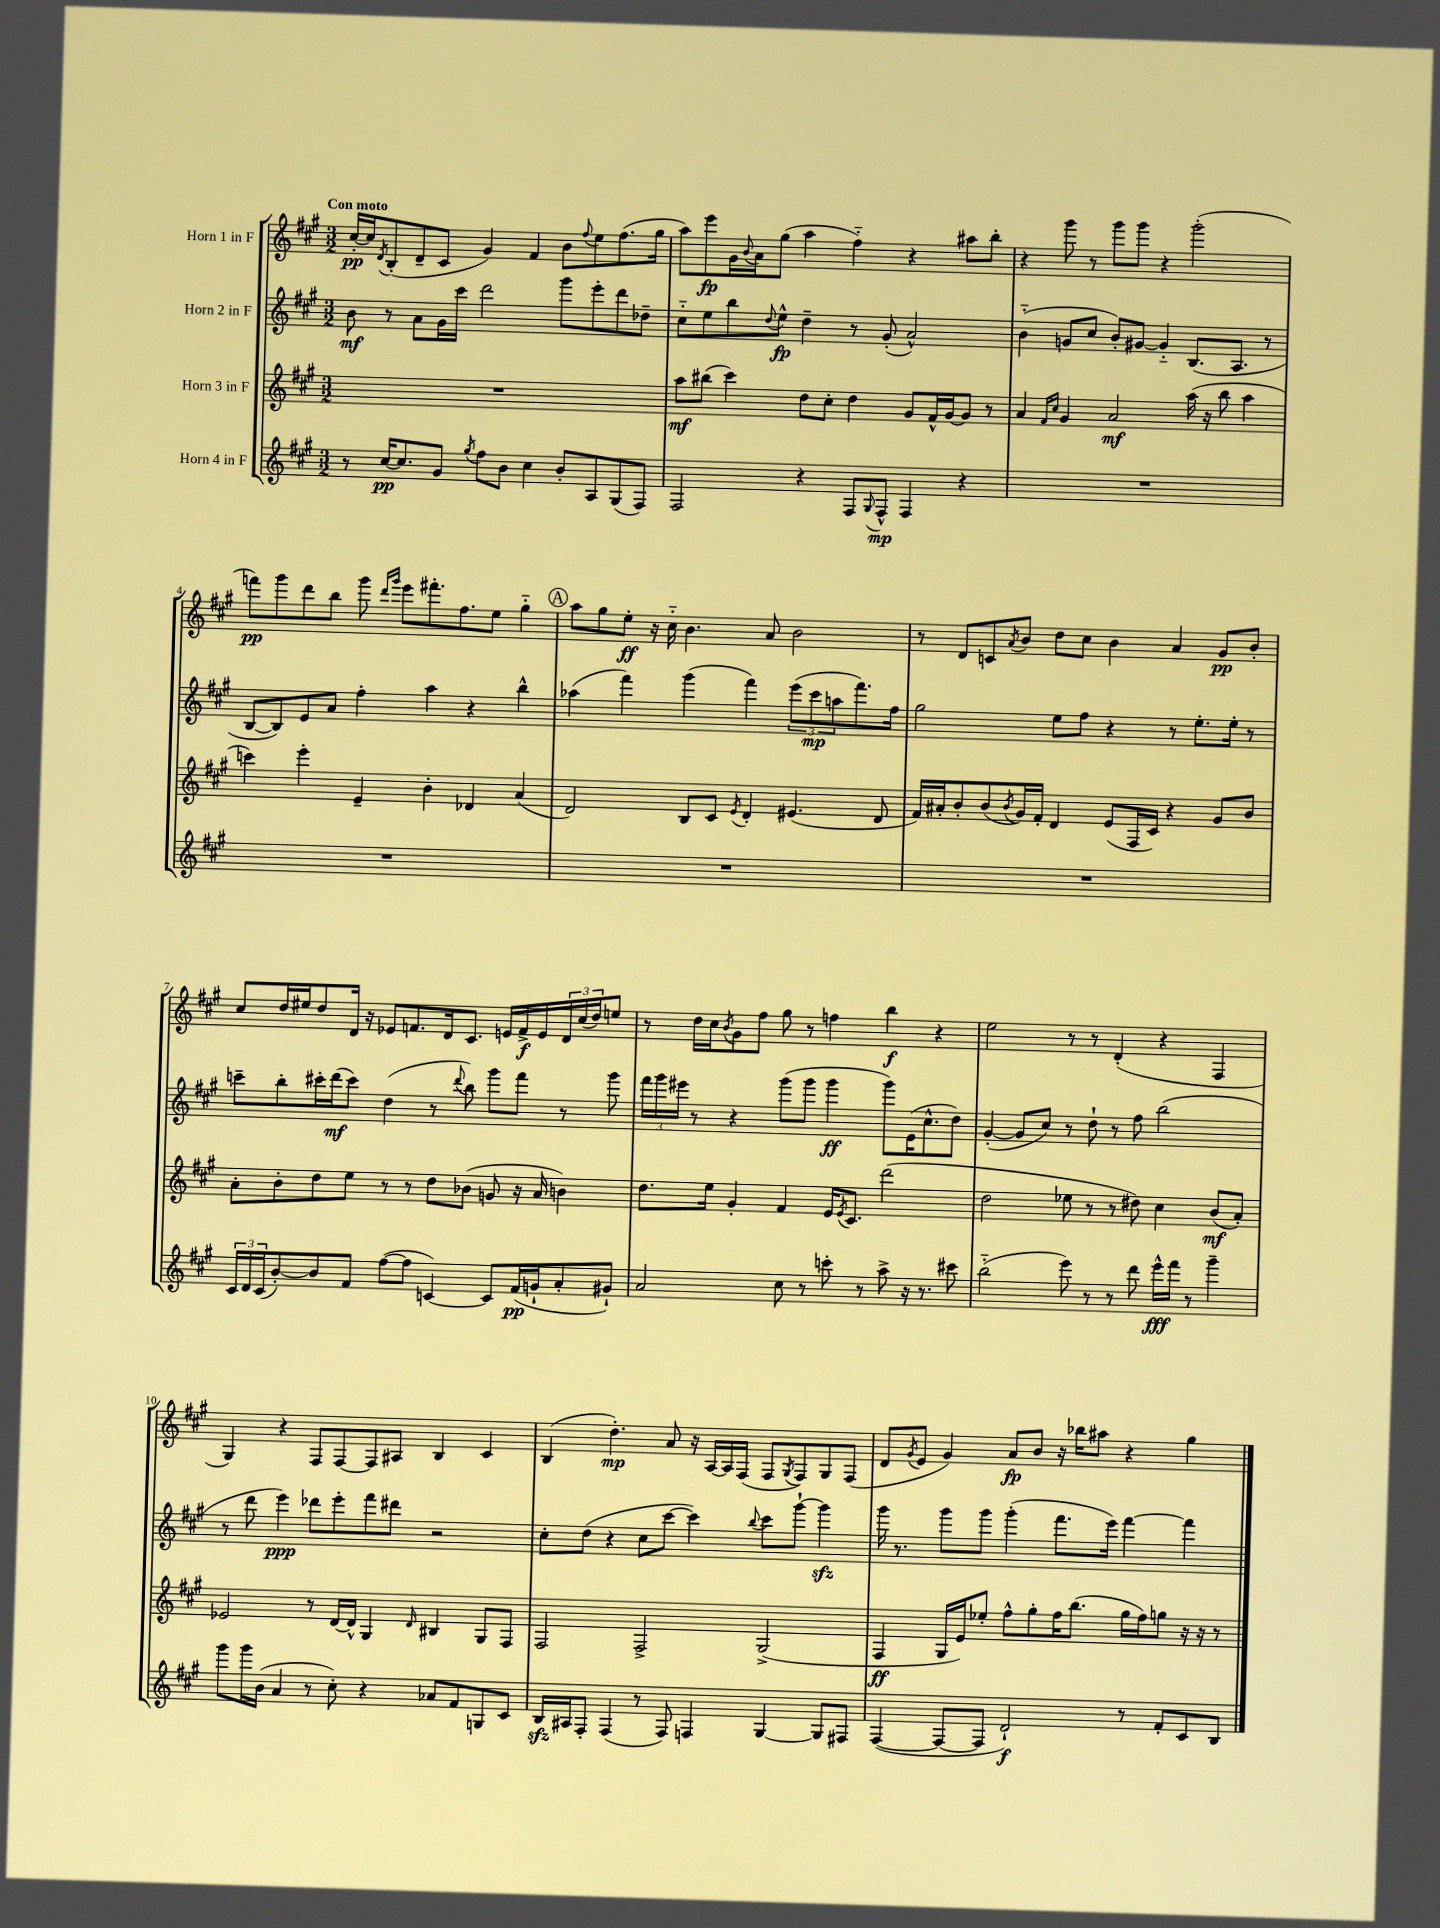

**kern	**dynam	**kern	**dynam	**kern	**dynam	**kern	**dynam
*part4	*part4	*part3	*part3	*part2	*part2	*part1	*part1
*staff4	*staff4	*staff3	*staff3	*staff2	*staff2	*staff1	*staff1
*I"Horn 4 in F	*	*I"Horn 3 in F	*	*I"Horn 2 in F	*	*I"Horn 1 in F	*
*clefG2	*	*clefG2	*	*clefG2	*	*clefG2	*
*k[f#c#g#]	*	*k[f#c#g#]	*	*k[f#c#g#]	*	*k[f#c#g#]	*
*M3/2	*	*M3/2	*	*M3/2	*	*M3/2	*
=1	=1	=1	=1	=1	=1	=1	=1
!	!	!	!	!	!	!LO:TX:a:B:t=Con moto	!
8r	.	1.r	.	8b\	mf	[16cc#'/LL	pp
.	.	.	.	.	.	16cc#/J]	.
.	.	.	.	.	.	8qd/	.
[16cc#/KL	pp	.	.	8r	.	(8B'/	.
8.cc#/]	.	.	.	.	.	.	.
.	.	.	.	8a\L	.	8d~/	.
8g#/J	.	.	.	16g#\L	.	8c#/J	.
.	.	.	.	16ccc#\JJ	.	.	.
8qgg#/	.	.	.	.	.	.	.
8ff#\L	.	.	.	2ddd\	.	4g#/)	.
8b\J	.	.	.	.	.	.	.
4cc#\	.	.	.	.	.	4f#/	.
8b'/L	.	.	.	8ggg#\L	.	8b\L	.
.	.	.	.	.	.	8qqff#/	.
8A/	.	.	.	8eee'\	.	8ee\	.
(8G#/	.	.	.	8ddd\	.	(8.ff#\	.
8F#/J)	.	.	.	8dd-X~\J	.	.	.
.	.	.	.	.	.	16gg#\Jk	.
=2	=2	=2	=2	=2	=2	=2	=2
2F#/	.	8aa\L	mf	8cc#\L	.	8aa\L)	.
.	.	(8bb#X\J	.	8ee\	.	8eee\	fp
.	.	4ccc#\)	.	8bb\	.	16g#\L	.
.	.	.	.	.	.	8qqb/	.
.	.	.	.	.	.	16a\J	.
.	.	.	.	8qqdd/	.	.	.
.	.	.	.	8ee^^\J	fp	(8gg#\J	.
4r	.	8dd\L	.	4dd~\	.	4aa\	.
.	.	8cc#'\J	.	.	.	.	.
8F#/L	.	4dd\	.	8r	.	4ff#\)	.
8qqG#/	.	.	.	.	.	.	.
8F#^^/J	mp	.	.	(8g#'/	.	.	.
4F#/	.	8g#/L	.	2a^^/)	.	4r	.
.	.	16f#^^/L	.	.	.	.	.
.	.	[16g#/J	.	.	.	.	.
4r	.	8g#/J]	.	.	.	8aa#X\L	.
.	.	8r	.	.	.	8bb'\J	.
=3	=3	=3	=3	=3	=3	=3	=3
1.r	.	4a/	.	(4b\	.	4r	.
.	.	16qqf#/LL	.	.	.	.	.
.	.	16qqcc#/JJ	.	.	.	.	.
.	.	4g#/	.	8gn/L	.	8ggg#\	.
.	.	.	.	8cc#/J	.	8r	.
.	.	2a/	mf	8b'/L)	.	8ggg#\L	.
.	.	.	.	[8g#X/J	.	8ggg#\J	.
.	.	.	.	4g#/]	.	4r	.
.	.	(16aa\	.	(8.B/L	.	(2ggg#'\	.
.	.	16r	.	.	.	.	.
.	.	8bb\	.	.	.	.	.
.	.	.	.	8.A/J	.	.	.
.	.	4aa\	.	.	.	.	.
.	.	.	.	8r	.	.	.
!!LO:LB:g=z
=4	=4	=4	=4	=4	=4	=4	=4
1.r	.	4cccn\)	.	[8B/L	.	8fffn\L)	pp
.	.	.	.	8B/])	.	8ggg#\	.
.	.	4eee'\	.	8e/	.	8ddd\	.
.	.	.	.	8a/J	.	8bb\J	.
.	.	4e~/	.	4ff#'\	.	8ggg#\	.
.	.	.	.	.	.	16qqddd/LL	.
.	.	.	.	.	.	16qqggg#/JJ	.
.	.	.	.	.	.	8eee\L	.
.	.	4b'\	.	4aa\	.	8.fff#X'\	.
.	.	.	.	.	.	8.ff#\	.
.	.	4d-X/	.	4r	.	.	.
.	.	.	.	.	.	8ee\J	.
.	.	(4a/	.	4bb^^\	.	4gg#\	.
!!LO:REH:place=s1:t=A
=5	=5	=5	=5	=5	=5	=5	=5
1.r	.	2d/)	.	(4aa-X\	.	8aa\L	.
.	.	.	.	.	.	8gg#\	.
.	.	.	.	4fff#\)	.	8ee'\J	ff
.	.	.	.	.	.	16r	.
.	.	.	.	.	.	16cc#\	.
.	.	8B/L	.	(4ggg#\	.	4.b\	.
.	.	8c#/J	.	.	.	.	.
.	.	8qe/	.	.	.	.	.
.	.	4d'/	.	4fff#\)	.	.	.
.	.	.	.	.	.	8a/	.
.	.	(4.e#X/	.	(12eee\L	.	2b\	.
.	.	.	.	12ccc#\	mp	.	.
.	.	.	.	12aan\	.	.	.
.	.	.	.	8.fff#\)	.	.	.
.	.	8d/	.	.	.	.	.
.	.	.	.	16ff#\Jk	.	.	.
=6	=6	=6	=6	=6	=6	=6	=6
1.r	.	16f#/LL)	.	2gg#\	.	8r	.
.	.	16a#X'/J	.	.	.	.	.
.	.	8b'/	.	.	.	8d/L	.
.	.	(8b/	.	.	.	8cn/	.
.	.	8qb/	.	.	.	8qa/	.
.	.	16g#/L)	.	.	.	8b/J	.
.	.	16f#'/JJ	.	.	.	.	.
.	.	4d/	.	8ee\L	.	8dd\L	.
.	.	.	.	8ff#\J	.	8cc#\J	.
.	.	(8e/L	.	4r	.	4b\	.
.	.	16F#/L	.	.	.	.	.
.	.	16c#/JJ)	.	.	.	.	.
.	.	4r	.	8r	.	4a/	.
.	.	.	.	8.ee'\L	.	.	.
.	.	8g#/L	.	.	.	8g#/L	pp
.	.	.	.	16ee'\Jk	.	.	.
.	.	8b/J	.	8r	.	8b'/J	.
!!LO:LB:g=z
=7	=7	=7	=7	=7	=7	=7	=7
24c#/LL	.	8a'\L	.	8cccn~\L	.	8cc#/L	.
24d/	.	.	.	.	.	.	.
(24c#/J	.	.	.	.	.	.	.
[8b'/)	.	8b'\	.	8bb'\	.	16dd/L	.
.	.	.	.	.	.	16ee#X/J	.
8b/]	.	8dd\	.	16ccc#X'\L	.	8dd/	.
.	.	.	.	(16ddd\J	mf	.	.
8f#/J	.	8ee\J	.	8ccc#\J)	.	16d/Jk	.
.	.	.	.	.	.	16r	.
([8ff#\L	.	8r	.	(4dd\	.	8e-X/L	.
8ff#\J]	.	8r	.	.	.	8.fn/	.
[4cn/)	.	8dd\L	.	8r	.	.	.
.	.	.	.	.	.	16d/k	.
.	.	.	.	8qqddd/	.	.	.
.	.	(8b-X\J	.	8bb\)	.	8.c#/J	.
8c/L]	.	8gn/	.	8ggg#\L	.	.	.
.	.	.	.	.	.	16en/LL	.
(16f#/L	pp	16r	.	8fff#\J	.	16f^/	f
16gn`/J	.	16a/	.	.	.	16e/	.
8a'/	.	4bn\)	.	8r	.	24d/	.
.	.	.	.	.	.	(24cc#/	.
.	.	.	.	.	.	24dd/J)	.
8g#X`/J)	.	.	.	8ggg#\	.	8een/J	.
=8	=8	=8	=8	=8	=8	=8	=8
2a/	.	8.dd\L	.	24fff#\LL	.	8r	.
.	.	.	.	24ggg#\	.	.	.
.	.	.	.	24eee#X\JJ	.	.	.
.	.	.	.	8r	.	16dd\LL	.
.	.	16ee\Jk	.	.	.	16cc#\J	.
.	.	.	.	.	.	8qb/	.
.	.	4g#'/	.	4r	.	8g#\	.
.	.	.	.	.	.	8ff#\J	.
8cc#\	.	4f#/	.	(8ggg#\L	.	8gg#\	.
8r	.	.	.	8ggg#\J	.	8r	.
8cccn'\	.	16e/KL	.	4ggg#\	ff	4ffn\	.
.	.	8qe/	.	.	.	.	.
.	.	8.c#/J	.	.	.	.	.
8r	.	.	.	.	.	.	.
8aa^\	.	(2ddd\	.	8ggg#\L)	.	4bb\	f
16r	.	.	.	(16e\K	.	.	.
8.r	.	.	.	8.cc#^^\	.	.	.
.	.	.	.	.	.	4r	.
8ccc#X\	.	.	.	8dd\J)	.	.	.
=9	=9	=9	=9	=9	=9	=9	=9
(2bb\	.	2dd\	.	([4g#'/	.	2ee\	.
.	.	.	.	8g#/L]	.	.	.
.	.	.	.	8cc#/J)	.	.	.
8eee\)	.	8ee-X\	.	8r	.	8r	.
8r	.	8r	.	8dd`\	.	8r	.
8r	.	8r	.	8r	.	(4d'/	.
8ddd\	.	8dd#X\)	.	8ff#\	.	.	.
16eee^^\LL	fff	4cc#\	.	(2bb\	.	4r	.
16fff#\JJ	.	.	.	.	.	.	.
8r	.	.	.	.	.	.	.
4ggg#~\	.	(8b/L	mf	.	.	4F#/	.
.	.	8a'/J)	.	.	.	.	.
!!LO:LB:g=z
=10	=10	=10	=10	=10	=10	=10	=10
8ggg#\L	.	2e-X/	.	8r	.	4G#/)	.
16ggg#\L	.	.	.	8ddd\	.	.	.
(16b\JJ	.	.	.	.	.	.	.
4a/	.	.	.	4eee\)	ppp	4r	.
8r	.	8r	.	8ddd-X\L	.	8F#/L	.
8cc#'\)	.	[16d/LL	.	8eee'\	.	[8F#/	.
.	.	16d^^/JJ]	.	.	.	.	.
4r	.	4G#/	.	8fff#\	.	8F#/]	.
.	.	.	.	8ddd#X\J	.	8A#X/J	.
.	.	16qqd/	.	.	.	.	.
8a-X/L	.	4B#X/	.	2r	.	4B/	.
8f#/	.	.	.	.	.	.	.
8Gn/	.	8G#/L	.	.	.	4c#/	.
8c#/J	.	8F#/J	.	.	.	.	.
=11	=11	=11	=11	=11	=11	=11	=11
16Bzz/LL	.	2F#/	.	8cc#'\L	.	(4B/	.
16A#X/J	.	.	.	.	.	.	.
8F#'/J	.	.	.	(8dd\J	.	.	.
(4F#/	.	.	.	4r	.	4.dd'\)	mp
8r	.	2F#^/	.	8cc#\L	.	.	.
8F#/)	.	.	.	[8ccc#\J	.	8a/	.
4Fn/	.	.	.	4ccc#\])	.	16r	.
.	.	.	.	.	.	[16A/LL	.
.	.	.	.	.	.	16A/]	.
.	.	.	.	.	.	(16F#/JJ	.
.	.	.	.	8qqbb/	.	.	.
[4G#/	.	(2G#^/	.	8ccc#\L	.	8F#/L	.
.	.	.	.	.	.	8qG#/	.
.	.	.	.	[8ggg#`\J	.	8F#/)	.
8G#/L]	.	.	.	4ggg#zz\]	.	8G#/	.
8F#X/J	.	.	.	.	.	(8F#/J	.
=12	=12	=12	=12	=12	=12	=12	=12
([4F#/	.	4F#/	ff	16ggg#\	.	8d/L	.
.	.	.	.	8.r	.	.	.
.	.	.	.	.	.	8qg#/	.
.	.	.	.	.	.	8e/J	.
8F#/L_	.	16G#/LL	.	8ggg#\L	.	4g#/)	.
.	.	16e/J)	.	.	.	.	.
8F#/J]	.	8ee-X'/J	.	8ggg#\J	.	.	.
2d`/)	f	8ff#^^\L	.	(4ggg#'\	.	8a/L	fp
.	.	8gg#'\	.	.	.	8b/J	.
.	.	16ff#\K	.	8.fff#\L	.	16r	.
.	.	(8.bb\J	.	.	.	16bb-X\KL	.
.	.	.	.	.	.	8aa#X\J	.
.	.	.	.	16eee\Jk)	.	.	.
8r	.	16gg#\LL	.	[4fff#\	.	4r	.
.	.	16ff#\J)	.	.	.	.	.
8f#'/L	.	8ggn\J	.	.	.	.	.
8c#/	.	16r	.	4fff#\]	.	4gg#\	.
.	.	16r	.	.	.	.	.
8B/J	.	8r	.	.	.	.	.
==	==	==	==	==	==	==	==
*-	*-	*-	*-	*-	*-	*-	*-
